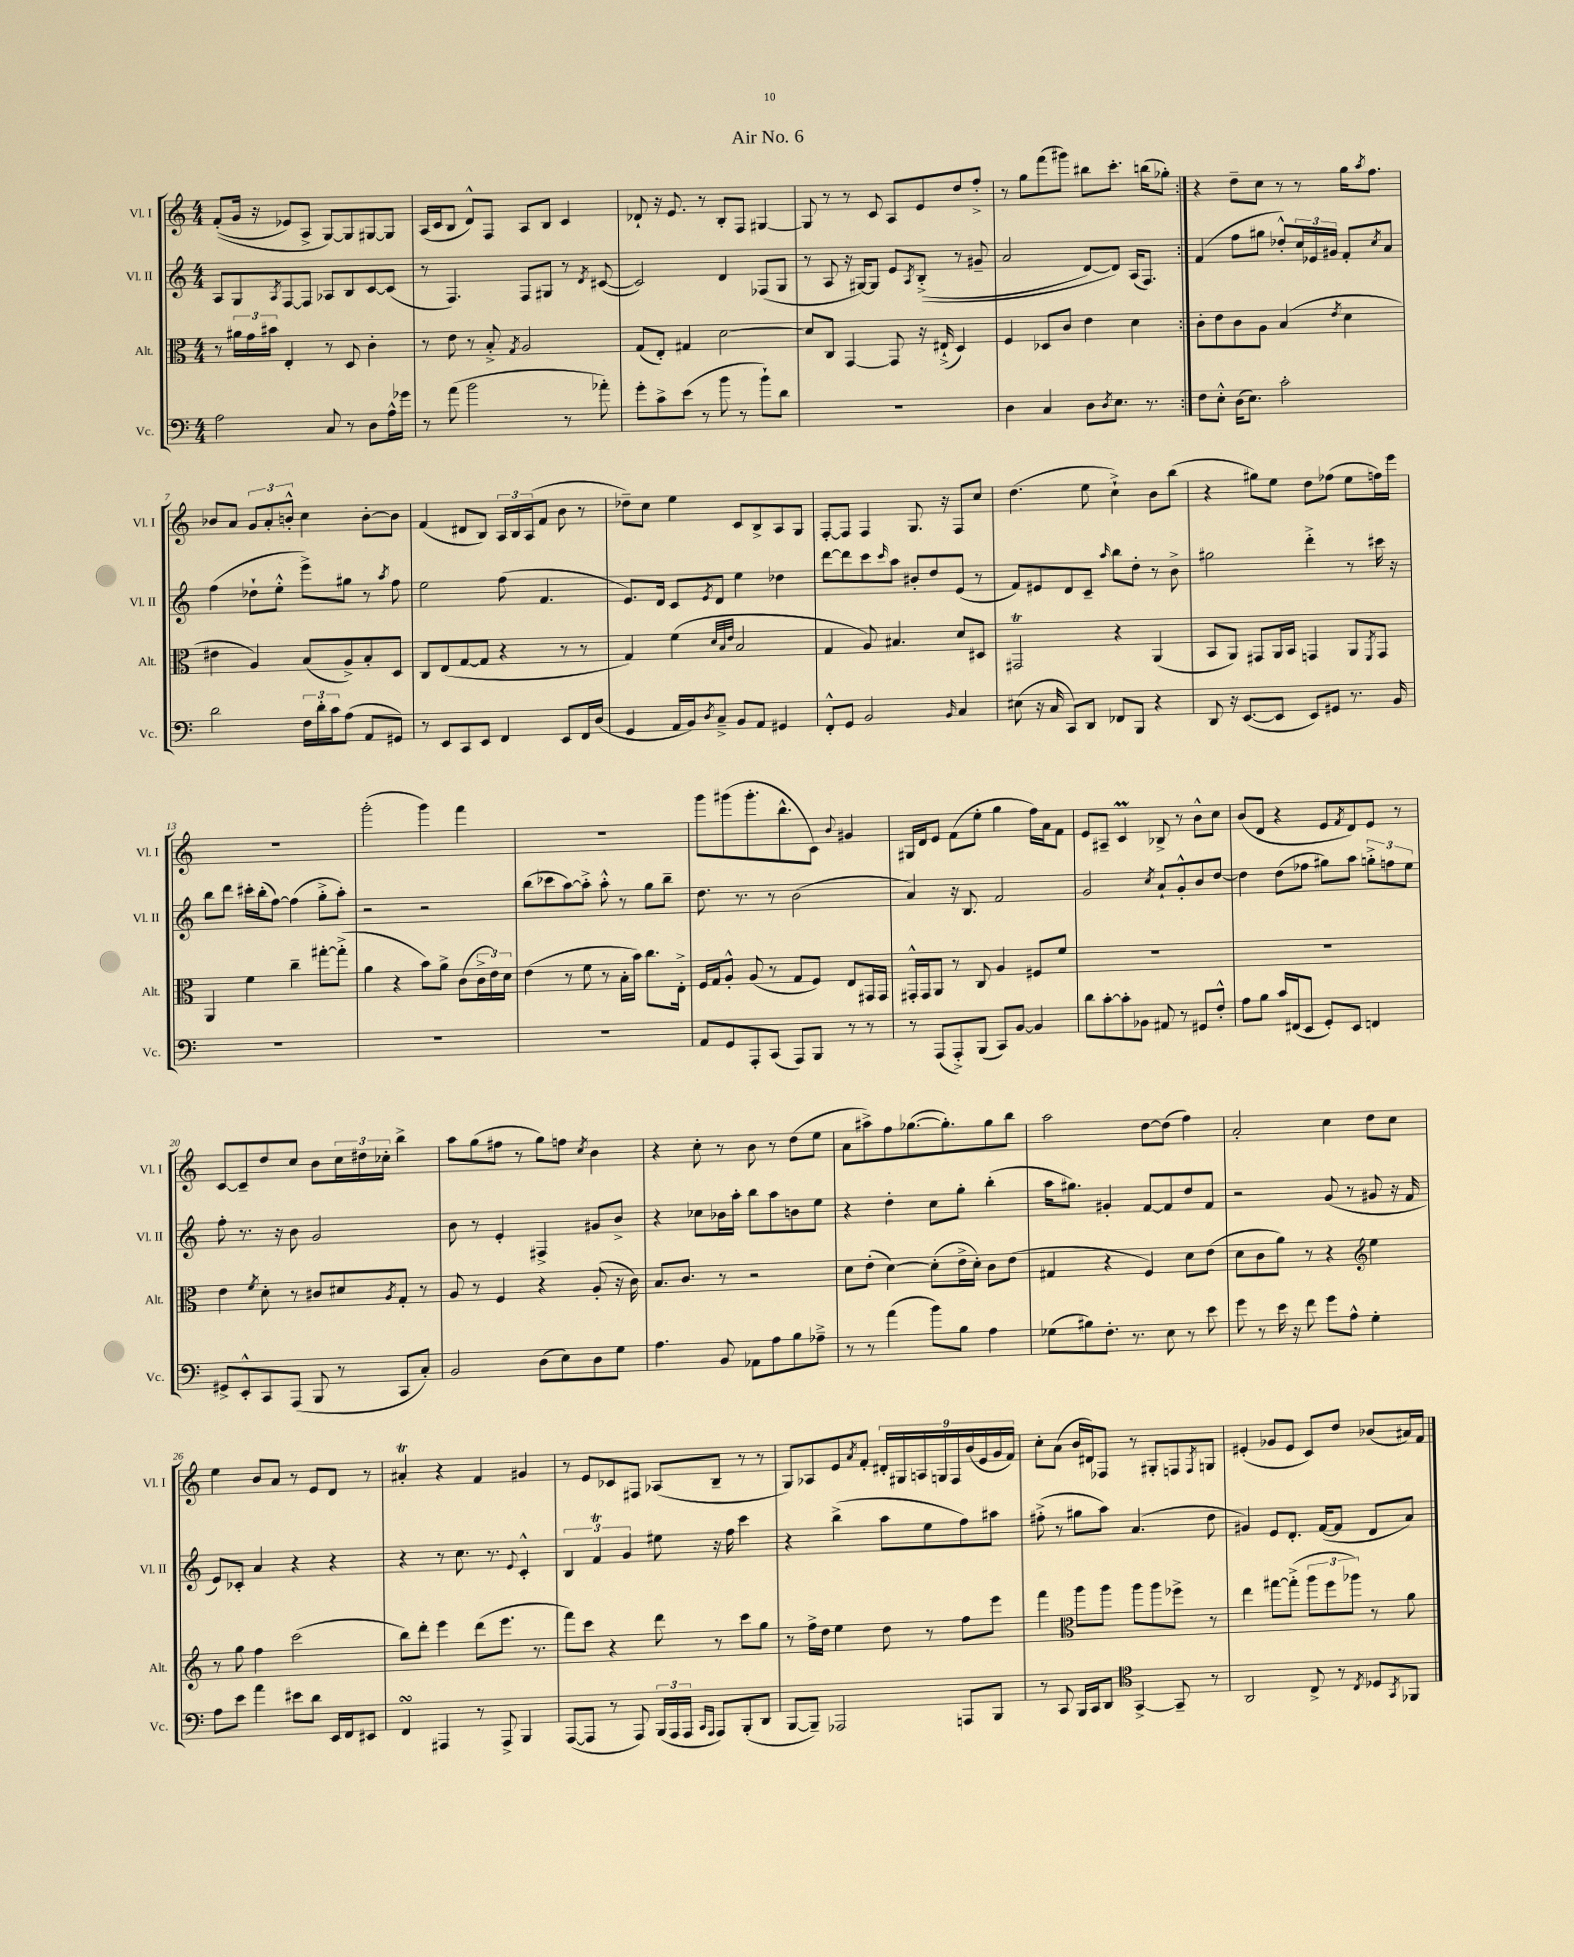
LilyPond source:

\header { title = "Air No. 6" }
<<
\new StaffGroup <<
\new Staff = "s0" \with { instrumentName = "Vl. I" shortInstrumentName = "Vl. I" } {
    \clef treble \key c \major \numericTimeSignature \time 4/4
    \repeat volta 2 { f'8-.(\( g'16 r16 ees'8) a8-> g8~\) g8 gis8~ gis8 |
    a16( c'16 b8 d'8-^) f8 a8 b8 c'4 |
    des'8-! r16 e'8. r8 b8-. f8 gis4~ |
    gis8 r8 r8 c'8 a8 e'8 d''8 f''8-.-> |
    r8 g''8 f'''8( gis'''8) bis''8 c'''8.-. b''16( ges''8-.) | }
    r4 d''8-- c''8 r8 r8 g''16 \acciaccatura { a''8 } f''8. |
    bes'8 a'8 \tuplet 3/2 { g'8 a'8-. b'8-.-^ } c''4 b'8~-. b'8 |
    f'4( dis'8 b8) \tuplet 3/2 { a16 b16 a16( } f'8 b'8 r8 |
    des''8--) c''8 e''4 c'8 b8-> a8 g8 |
    f8~-. f8 f4 g8. r16 f8 c''8 |
    d''4.( e''8 c''4-!->) b'8 b''8( |
    r4 gis''8) e''8 d''8 fes''8( e''8 f''16) e'''16 |
    R1 |
    g'''2-.( g'''4) f'''4 |
    R1 |
    g'''8 gis'''8( gis'''8.-. b''8.-^ c'8) \appoggiatura { b'8 } gis'4 |
    gis16 d'16 e'8 f'8( e''8-. g''4 f''16) a'16 f'8 |
    e'8 ais8-- c'4\prall bes8-> r8 b'8-^ c''8 |
    b'8( d'8 r4 e'8 \acciaccatura { f'8 } d'8) e'8 r8 |
    c'8~ c'8-- d''8 c''8 b'8 \tuplet 3/2 { c''16 dis''16 ces''16-. } b''4-> |
    a''8 g''8( fis''8 r8 g''8) f''8 \acciaccatura { c''8 } b'4 |
    r4 c''8-. r8 b'8 r8 d''8( e''8 |
    a'8 ais''8->) f''8 ges''8.~( ges''8.-.) ges''8 b''8 |
    a''2 d''8~ d''8( f''4) |
    a'2-. c''4 d''8 c''8 |
    e''4 b'8 a'8 r8 e'8 d'8 r8 |
    ais'4-.\trill r4 f'4 gis'4 |
    r8 e'8 ces'8 fis8 aes8( b8-- r8 r8 |
    g8) aes8 e'8 \acciaccatura { a'8 } f'8-. \tuplet 9/8 { dis'16-. gis16 a16 g16 f16 b'16( e'16 g'16 f'16) } |
    c''8-. a'8( b'16 dis'16) fes8 r8 gis8-. f8 \acciaccatura { f8 } g8 |
    eis'4-.( ges'8 eis'8 c'8) d''8 bes'8( ais'16) f'16 \bar "|." |
}
\new Staff = "s1" \with { instrumentName = "Vl. II" shortInstrumentName = "Vl. II" } {
    \clef treble \key c \major \numericTimeSignature \time 4/4
    \repeat volta 2 { a8 g8 \acciaccatura { a8 } f8~ f8 aes8 b8 c'8~ c'8( |
    r8 f4.) f8 gis8 r8 \acciaccatura { d'8 } cis'8~( |
    cis'2) d'4 fes8( g8 |
    r8 a8 r16 gis16~) gis8 e'8 \acciaccatura { a8 } b8-.->(\( r8 gis'8-- |
    a'2 d'8~) d'8\) a16( f8.) | }
    f'4( f''8 gis''8 des''8-.-^) \tuplet 3/2 { c''16 ees'16 gis'16 } f'8-. \acciaccatura { c''8 } a'8 |
    f''4( des''8-! e''8-.-^ e'''8->) gis''8 r8 \acciaccatura { a''8 } f''8 |
    e''2 f''8( f'4. |
    e'8.) d'16 c'8 \acciaccatura { e'8 } d'8 e''4 des''4 |
    d'''8~ d'''8 c'''8 \grace { c'''16 } a''8 bis'8-. d''8 e'8( r8 |
    f'8) eis'8 d'8 c'8-- \grace { a''16 } b''8 d''8-. r8 b'8-> |
    gis''2 d'''4-.-> r8 cis'''16 r16 |
    b''8 d'''8 cis'''16-. b''16-.( f''8~) f''4( g''8-.-> a''8-.) |
    r2 r2 |
    b''8( ces'''8 a''8~) a''8-.-> a''8-.-^ r8 g''8 b''8-- |
    d''8. r8. r8 b'2( |
    a'4) r16 b8. f'2 |
    g'2 \acciaccatura { c''8 } a'8-! g'8-.-^ b'8 d''8~ |
    d''4 d''8( fes''8 gis''8) a''8 \tuplet 3/2 { g''8-.-> f''8 e''8 } |
    f''8-. r8. r16 b'8 g'2 |
    b'8 r8 e'4-. fis4-> gis'8 b'8-> |
    r4 ces''8 bes'16 a''16-. b''8 a''8 b'8 e''8 |
    r4 d''4-. c''8 g''8-. b''4-.( |
    a''16 gis''8.) gis'4-. f'8~ f'8 d''8 f'8 |
    r2 g'8( r8 gis'8 r16 f'16 |
    e'8) ces'8-. a'4 r4 r4 |
    r4 r8 c''8. r8. \appoggiatura { e'8 } c'4-.-^ |
    \tuplet 3/2 { b4 f'4\trill g'4 } eis''8 r16 f''16 c'''4 |
    r4 b''4->( a''8 e''8 f''8) ais''8 |
    fis''8-.->( r8 gis''8 a''8) a'4.( d''8 |
    gis'4) e'8 d'8.-. f'16~( f'8 d'8 a'8) \bar "|." |
}
\new Staff = "s2" \with { instrumentName = "Alt." shortInstrumentName = "Alt." } {
    \clef alto \key c \major \numericTimeSignature \time 4/4
    \repeat volta 2 { r8 \tuplet 3/2 { ais'16 g'16 bis'16 } e4-. r8 d8 c'4-. |
    r8 e'8 r8 b8-.-> \acciaccatura { g8 } a2 |
    g8( e8-.) gis4 d'2~ |
    d'8 c8 g,4~ g,8 r16 eis16-!->( d4) |
    f4 des8 c'8 e'4 d'4 | }
    c'8-. e'8 c'8 a8 b4( \acciaccatura { e'8 } d'4 |
    eis'4 a4) b8( a8->) b8-. d8 |
    c8 e8( g8~ g8 r4 r8 r8 |
    g4) f'4( \grace { d'32 b32 e'32 } b2 |
    g4 a8) bis4. d'8 dis8 |
    gis,2\trill r4 a,4( |
    b,8 a,8) gis,8 a,16 b,16 g,4 a,8 \acciaccatura { f,8 } g,8 |
    a,4 f'4 c''4-- gis''8~-. gis''8-.->( |
    a'4 r4 b'8) a'8-> c'8( \tuplet 3/2 { c'16-> e'16) d'16 } |
    e'4( r8 f'8 r8 b16-. b'16) c''8. e16-.-> |
    f16 g16 a8-.-^ a8( r8 g8 f8) e8 gis,16 gis,16 |
    gis,16-.-^ gis,16 a,8 r8 c8 a4 fis8 f'8 |
    R1 |
    R1 |
    e'4 \acciaccatura { f'8 } d'8-. r8 cis'8 dis'8 \acciaccatura { a8 } g8-. r8 |
    a8 r8 f4 r4 a8-.( r16 c'16) |
    b8. c'8. r8 r2 |
    d'8 e'8-.( d'4~) d'8-.( e'16-> d'16-.) c'8 e'8( |
    gis4 r4 f4) d'8 e'8( |
    d'8 c'8 a'8) r8 r4 \clef treble e''4 |
    r8 g''8 f''4 c'''2( |
    b''8) d'''8-. e'''4 d'''8( e'''8. r8. |
    f'''8) c'''8 r4 d'''8 r8 c'''8 g''8 |
    r8 f''16-> d''16 e''4 d''8 r8 f''8 e'''8 |
    f'''4 \clef alto a''8 a''8 a''8 a''8 fes''8-> r8 |
    e''4 gis''8~ gis''8-.->( \tuplet 3/2 { a''8 f''8 aes''8) } r8 a'8 \bar "|." |
}
\new Staff = "s3" \with { instrumentName = "Vc." shortInstrumentName = "Vc." } {
    \clef bass \key c \major \numericTimeSignature \time 4/4
    \repeat volta 2 { a2 c8 r8 d8 a16-^ ges'16 |
    r8 a'8( b'2 r8 aes'8-.) |
    g'8-. c'8-> e'8( r8 b'8 r8 b'8-!) d'8 |
    R1 |
    d4 c4 d8 \acciaccatura { d8 } e8. r8. | }
    f8 e8-.-^ d16( e8.) c'2-. |
    d'2 \tuplet 3/2 { f16 d'16-. c'16 } a8( a,8 gis,8) |
    r8 e,8 c,8 e,8 f,4 e,8 f,16 d16( |
    g,4 a,16 b,16) \acciaccatura { d8 } c8---> b,8 a,8 gis,4 |
    f,8-.-^ g,8 b,2 \grace { b,16 } c4 |
    eis8( r16 c16 c,8) d,8 fes,8 b,,8 r4 |
    d,8 r16 e,8.~( e,8 e,8) gis,8 r8. b,16 |
    R1 |
    R1 |
    R1 |
    a,8 g,8 a,,8-. c,8( a,,8) b,,8 r8 r8 |
    r8 a,,8( a,,8-.->) b,,8( c,8) b,8~ b,4 |
    d'8 c'8~-. c'8-. bes,8 ais,8 r8 gis,8 f8-.-^ |
    a8 b8 c'16 fis,16( e,8 g,8-.) e,8 f,4 |
    gis,8-> e,8-.-^ c,8 a,,8( b,,8 r8 c,8 c8-.) |
    b,2 d8( e8) d8 g8 |
    a4. b,8 aes,8 a8 b8 aes8---> |
    r8 r8 a'4( b'8) b8 a4 |
    ges8( bis8) f8.-. r8. e8 r8 e'8 |
    g'8 r8 e'16 r16 f'8 g'8 a8-^ g4-. |
    a8 e'8 a'4 eis'8 d'8 e,16 f,16 eis,8 |
    f,4\turn ais,,4 r8 ais,,8-> b,,4 |
    a,,8~( a,,8 r8 a,,8) \tuplet 3/2 { b,,16( a,,16 a,,16 } \grace { c,16 a,,16 } a,,8) b,,8-.( d,8 |
    b,,8~ b,,8--) aes,,2 a,,8 b,,8 |
    r8 c,8 b,,16 c,16 d,8 \clef tenor g,4~-> g,8-- r8 |
    a,2 c8-> r8 \acciaccatura { c8 } des8 \acciaccatura { g,8 } fes,8 \bar "|." |
}
>>
>>
